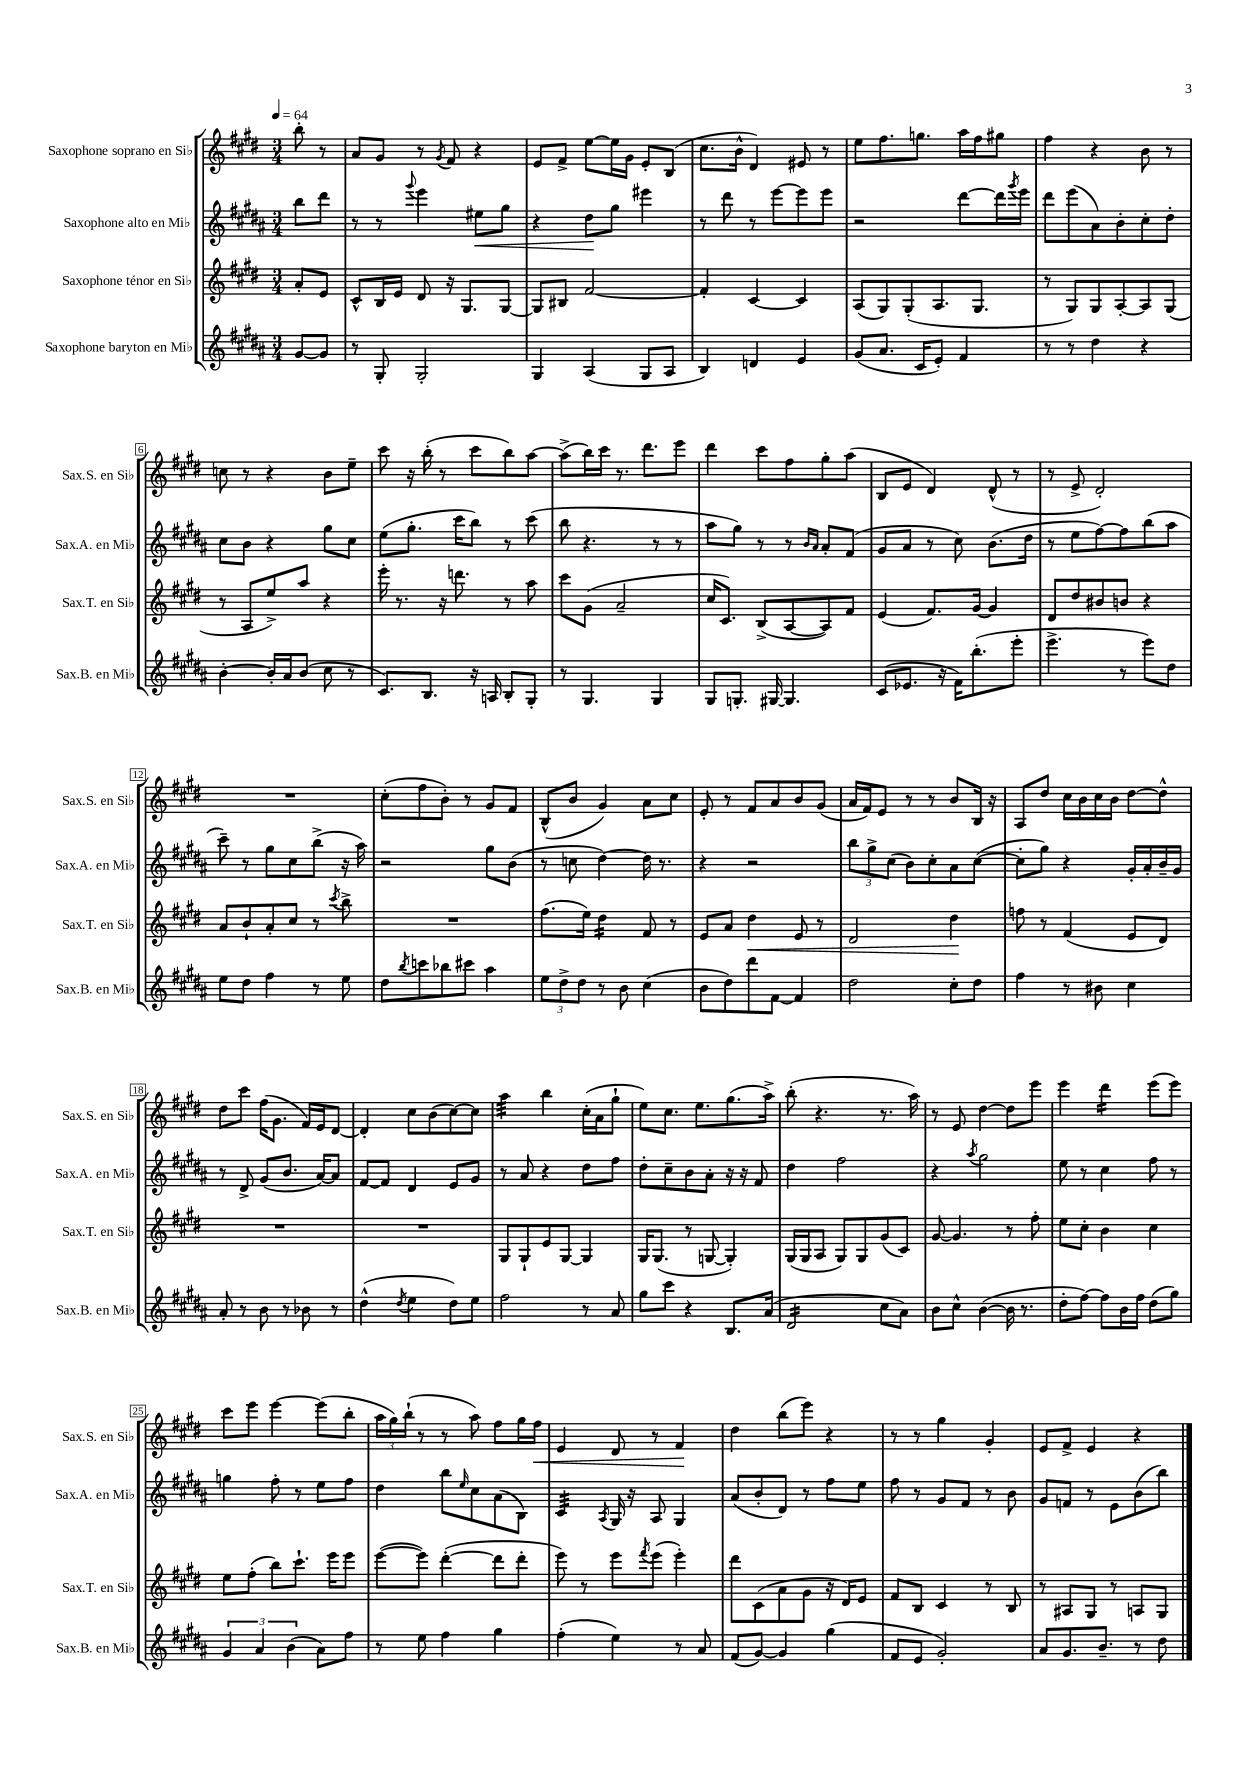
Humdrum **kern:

**kern	**kern	**kern	**kern
*staff4	*staff3	*staff2	*staff1
*clefG2	*clefG2	*clefG2	*clefG2
*k[f#c#g#d#a#]	*k[f#c#g#d#]	*k[f#c#g#d#a#]	*k[f#c#g#d#]
*M3/4	*M3/4	*M3/4	*M3/4
*MM64	*MM64	*MM64	*MM64
[8g#	8a'	8bb	8bb'
8g#]	8e	8ddd#	8r
=	=	=	=
8r	8c#^^	8r	8a
8G#'	16B	8r	8g#
.	16e	.	.
.	.	8qqggg#	.
2G#'	8d#	4eee	8r
.	.	.	8qg#
.	16r	.	8f#
.	8.G#	.	.
.	.	8ee#	4r
.	[8G#	8gg#	.
=	=	=	=
4G#	8G#]	4r	8e
.	8B#	.	8f#^
(4A#	[2f#	8dd#	[8ee
.	.	8gg#	16ee]
.	.	.	16g#
8G#	.	4eee#	8e'
8A#	.	.	(8B
=	=	=	=
4B)	4f#']	8r	8.cc#
.	.	8ddd#	.
.	.	.	16b^^
4d	[4c#	8r	4d#)
.	.	[8eee	.
4e	4c#]	8eee]	8e#
.	.	8eee	8r
=	=	=	=
(8g#	(8A	2r	8ee
8.a#	8G#)	.	8.ff#
.	(8G#'	.	.
16c#	.	.	8.gg
8e')	8.A	.	.
4f#	.	[8ddd#	16aa
.	8.G#	.	16ff#
.	.	16ddd#]	8gg#
.	.	8qggg#	.
.	.	16eee	.
=	=	=	=
8r	8r	8ddd#	4ff#
8r	8G#)	(8eee	.
4dd#	8G#	8a#)	4r
.	[8A'	8b'	.
4r	8A]	8cc#'	8b
.	(8G#	8dd#'	8r
=	=	=	=
[4b'	8r	8cc#	8cc
.	8A	8b	8r
16b']	8ee^)	4r	4r
16a#	.	.	.
(8b	8aa	.	.
8cc#	4r	8gg#	8b
8r	.	8cc#	8ee~
=	=	=	=
8.c#)	16eee'	(8ee	8ccc#
.	8.r	.	.
.	.	8.gg#'	16r
8.B	.	.	(16bb'
.	16r	.	8r
.	8.ddd	16ccc#	.
16r	.	8bb)	8ccc#
16A	.	.	.
8B'	8r	8r	8bb)
8G#'	8aa	(8ccc#	[8aa
=	=	=	=
8r	8ccc#	8bb	(8aa^]
4.G#	(8g#	4.r	16bb)
.	.	.	16ccc#
.	2a~	.	8.r
.	.	.	8.ddd#
4G#	.	8r	.
.	.	8r	8eee
=	=	=	=
8G#	16cc#	8aa#	4ddd#
.	8.c#)	.	.
8.G'	.	8gg#)	.
.	(8B^	8r	8ccc#
[16G#	.	.	.
4.G#]	[8A	8r	8ff#
.	.	16qqb	.
.	.	16qqa#	.
.	8A])	8a#'	8gg#'
.	8f#	(8f#	(8aa
=	=	=	=
(8c#	(4e	8g#	8B
8.e-	.	8a#	8e
.	8.f#)	8r	4d#)
16r	.	.	.
16f#)	.	8cc#)	.
(8.bb'	[16g#	.	.
.	4g#]	(8.b	(8d#^^
8eee'	.	.	8r
.	.	16dd#	.
=	=	=	=
4.eee^	8d#	8r	8r
.	8dd#	8ee	8e^
.	8b#	[8ff#)	2d#')
8r	8b	8ff#]	.
8eee)	4r	(8bb	.
8dd#	.	8aa#	.
=	=	=	=
8ee	8a	8ccc#~)	2.r
8dd#	8b`	8r	.
4ff#	8a'	8gg#	.
.	8cc#	8cc#	.
8r	8r	(8bb^	.
.	8qccc#	.	.
8ee	8bb^	16r	.
.	.	16aa#)	.
=	=	=	=
8dd#	2.r	2r	(8cc#'
8qbb	.	.	.
8ccc	.	.	8ff#
8bb-	.	.	8b')
8ccc#	.	.	8r
4aa#	.	8gg#	8g#
.	.	(8b	8f#
=	=	=	=
12ee	(8.ff#	8r	(8B^^
12dd#^	.	.	.
.	.	8cc	8b
12dd#	.	.	.
.	16ee)	.	.
8r	4dd#	[4dd#)	4g#)
8b	.	.	.
(4cc#	8f#	16dd#]	8a
.	.	8.r	.
.	8r	.	8cc#
=	=	=	=
8b	8e	4r	8e'
8dd#)	8a	.	8r
8ddd#	4dd#	2r	8f#
[8f#	.	.	8a
4f#]	8e	.	8b
.	8r	.	(8g#
=	=	=	=
2dd#	2d#	12bb	16a
.	.	.	16f#)
.	.	12gg#^	.
.	.	.	8e
.	.	(12cc#	.
.	.	8b)	8r
.	.	8cc#'	8r
8cc#'	4dd#	8a#	8b
8dd#	.	([8cc#	16B
.	.	.	16r
=	=	=	=
4ff#	8ff	8cc#']	8A
.	8r	8gg#)	8dd#
8r	(4f#	4r	16cc#
.	.	.	16b
8b#	.	.	16cc#
.	.	.	16b
4cc#	8e	16g#'	[8dd#
.	.	16a#'	.
.	8d#)	16b~	8dd#^^]
.	.	16g#	.
=	=	=	=
8a#'	2.r	8r	8dd#
8r	.	8d#^	8ccc#
8b	.	(8g#	(16ff#
.	.	.	8.g#
8r	.	8.b	.
8b-	.	.	16f#)
.	.	[16a#)	16e
8r	.	8a#]	[8d#
=	=	=	=
(4dd#^^	2.r	[8f#	4d#']
.	.	8f#]	.
8qdd#	.	.	.
4ee	.	4d#	8cc#
.	.	.	(8b
8dd#)	.	8e	[8cc#)
8ee	.	8g#	8cc#]
=	=	=	=
2ff#	8G#	8r	4aa
.	8G#`	8a#	.
.	8e	4r	4bb
.	[8G#	.	.
8r	4G#]	8dd#	(16cc#'
.	.	.	16a
8a#	.	8ff#	8gg#`
=	=	=	=
8gg#	16G#	8dd#'	8ee)
.	(8.G#	.	.
8ccc#	.	8cc#~	8.cc#
4r	8r	8b	.
.	.	.	8.ee
.	[8G	8a#'	.
8.B	4G'])	16r	(8.gg#
.	.	16r	.
.	.	8f#	.
(16a#	.	.	16aa^)
=	=	=	=
2d#	(16G#	4dd#	(8bb'
.	16G#	.	.
.	8A	.	4.r
.	8G#)	2ff#	.
.	8G#	.	.
8cc#	(8g#	.	8.r
8a#)	8c#)	.	.
.	.	.	16aa)
=	=	=	=
8b	[8g#	4r	8r
8cc#^^	4.g#]	.	8e
.	.	8qaa#	.
([4b	.	2gg#	[4dd#
16b]	8r	.	8dd#]
8.r	.	.	.
.	8ff#'	.	8eee
=	=	=	=
8dd#'	8ee	8ee	4eee
[8ff#)	8cc#'	8r	.
8ff#]	4b	4cc#	4ddd#
16b	.	.	.
16ff#	.	.	.
(8dd#	4cc#	8ff#	(8eee
8gg#)	.	8r	8eee)
=	=	=	=
6g#	8ee	4gg	8ccc#
.	(8ff#'	.	8eee
6a#	.	.	.
.	8bb)	8ff#'	[4eee
(6b	.	.	.
.	8.ccc#`	8r	.
8a#)	.	8ee	(8eee]
.	16eee	.	.
8ff#	8eee	8ff#	8bb'
=	=	=	=
8r	([8eee	4dd#	24aa
.	.	.	24gg#)
.	.	.	(24bb`
8ee	8eee])	.	8r
4ff#	([4ddd#'	8bb	8r
.	.	16qqee	.
.	.	8cc#	8aa)
4gg#	8ddd#]	(8a#	8ff#
.	8ddd#'	8B)	16gg#
.	.	.	16ff#
=	=	=	=
(4ff#'	8eee)	4c#	4e
.	8r	.	.
.	.	8qA#	.
4ee)	8eee	16G#	8d#
.	.	16r	.
.	8qfff#	.	.
.	(8eee	8A#	8r
8r	4eee')	4G#	4f#
8a#	.	.	.
=	=	=	=
(8f#	8ddd#	(8a#	4dd#
[8g#)	(8c#	8b'	.
4g#]	8a	8d#)	(8bb
.	8g#	8r	8eee)
(4gg#	16r	8ff#	4r
.	16d#)	.	.
.	8e	8ee	.
=	=	=	=
8f#	8f#	8ff#	8r
8e	8B	8r	8r
2g#')	4c#	8g#	4gg#
.	.	8f#	.
.	8r	8r	4g#'
.	8B	8b	.
=	=	=	=
8a#	8r	8g#	8e
8.g#	8A#	8f	8f#^
.	8G#	8r	4e
8.b~	.	.	.
.	8r	8e	.
8r	8A	(8b	4r
8dd#	8G#	8bb)	.
==	==	==	==
*-	*-	*-	*-
